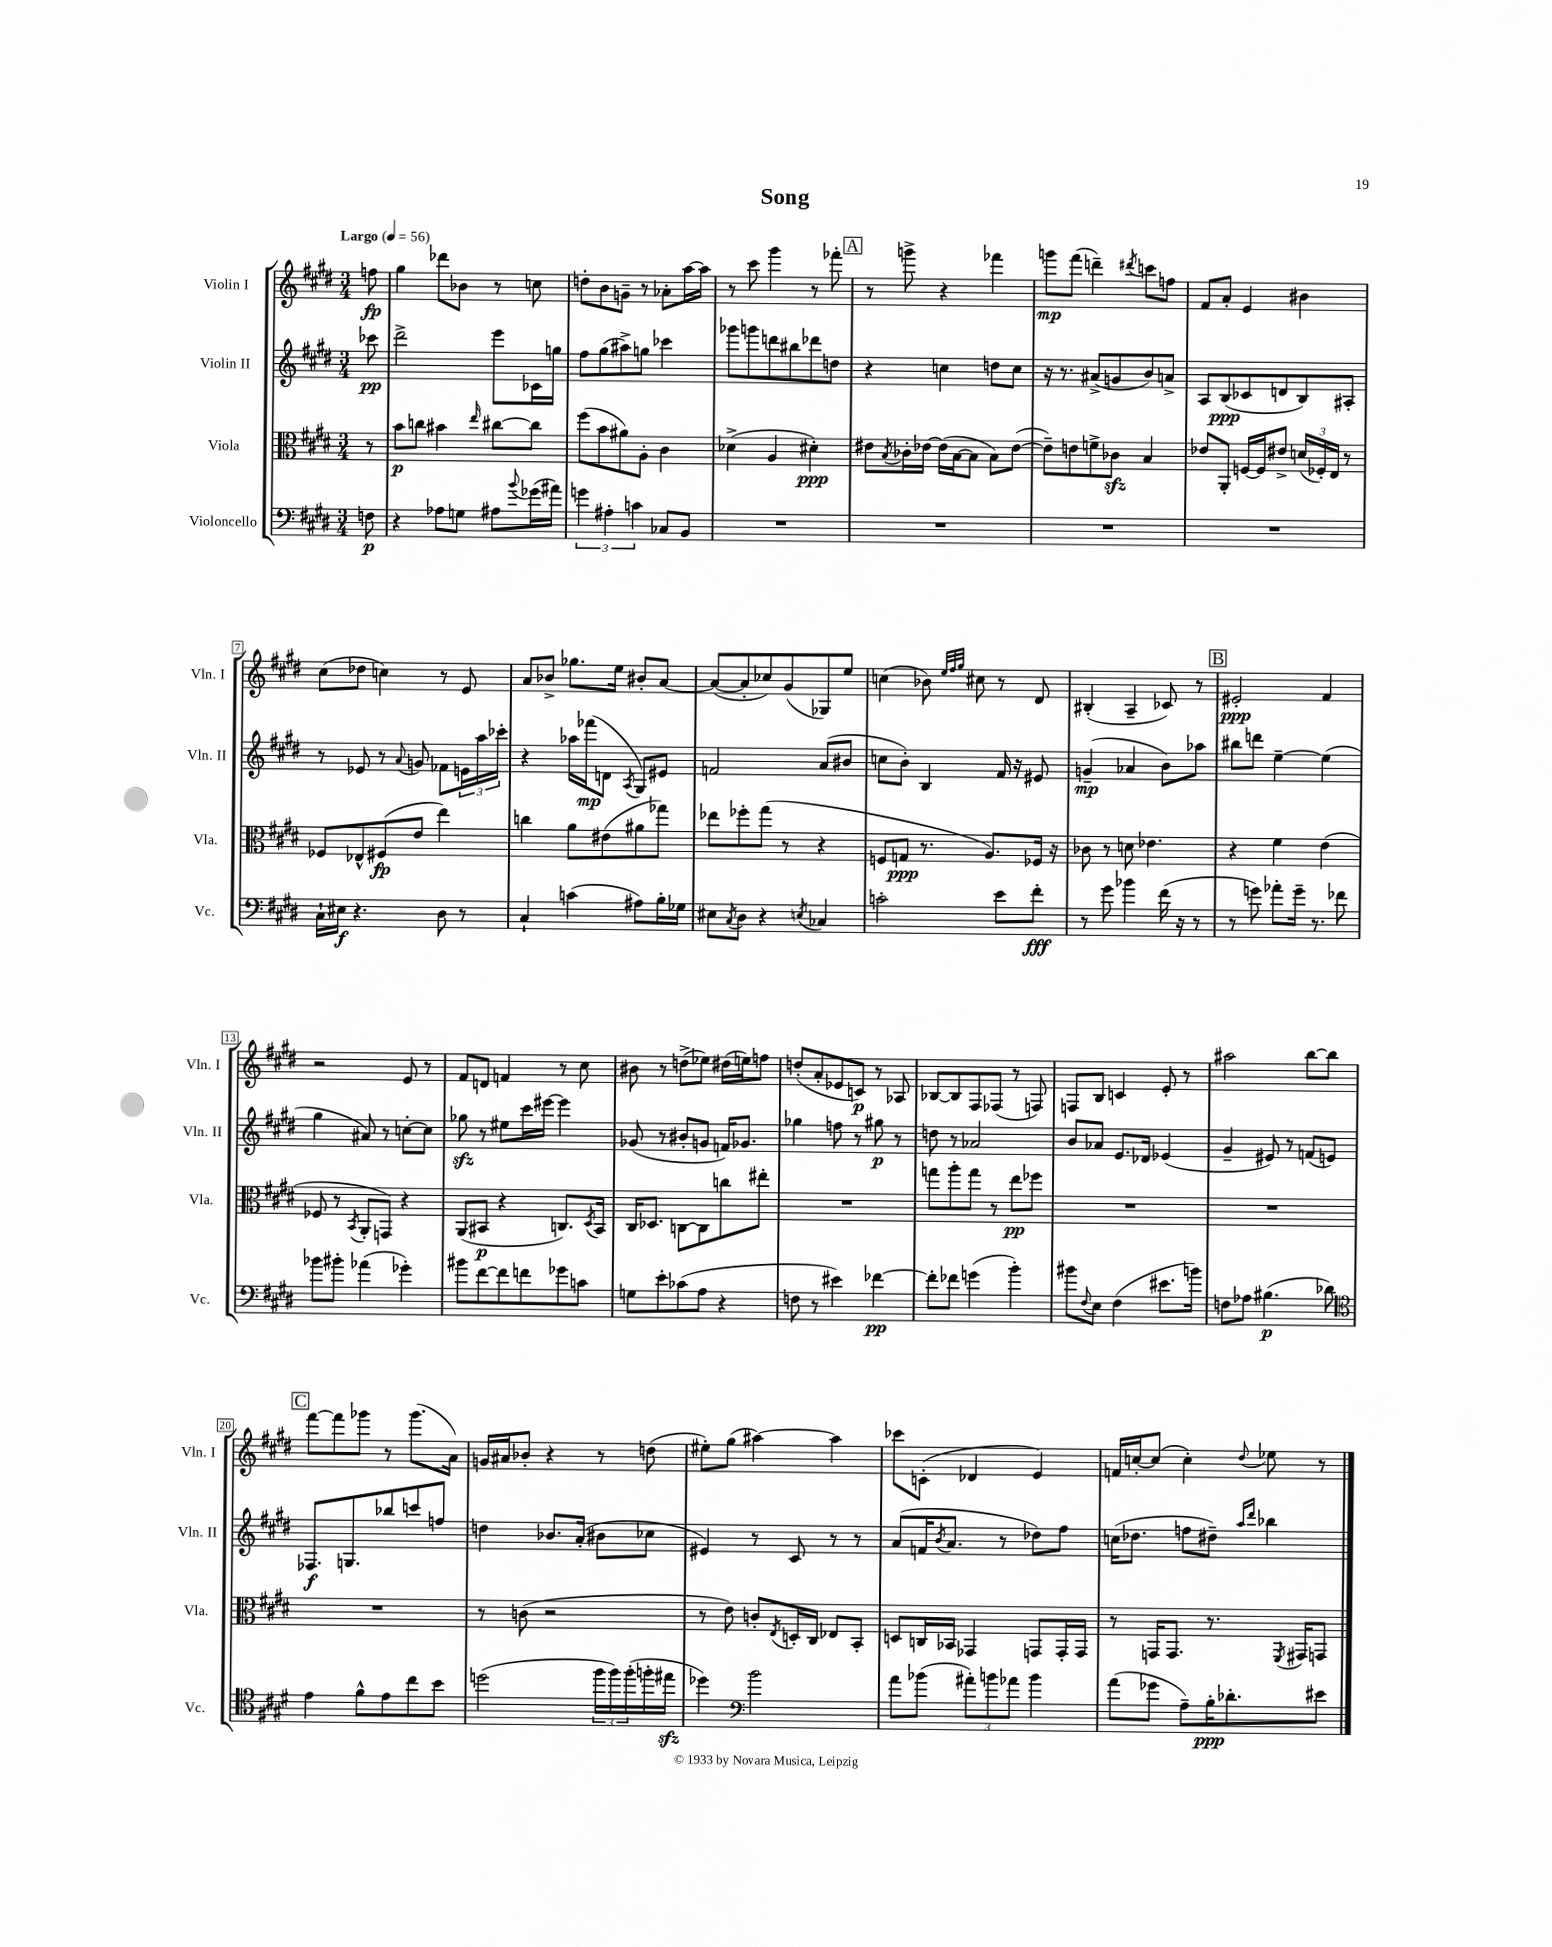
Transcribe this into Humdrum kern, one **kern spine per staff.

**kern	**dynam	**kern	**dynam	**kern	**dynam	**kern	**dynam
*part4	*part4	*part3	*part3	*part2	*part2	*part1	*part1
*staff4	*staff4	*staff3	*staff3	*staff2	*staff2	*staff1	*staff1
*I"Violoncello	*	*I"Viola	*	*I"Violin II	*	*I"Violin I	*
*I'Vc.	*	*I'Vla.	*	*I'Vln. II	*	*I'Vln. I	*
*clefF4	*	*clefC3	*	*clefG2	*	*clefG2	*
*k[f#c#g#d#]	*	*k[f#c#g#d#]	*	*k[f#c#g#d#]	*	*k[f#c#g#d#]	*
*M3/4	*	*M3/4	*	*M3/4	*	*M3/4	*
*MM56	*	*MM56	*	*MM56	*	*MM56	*
=	=	=	=	=	=	=	=
!	!	!	!	!	!	!LO:TX:a:B:t=Largo	!
8Fn\	p	8r	.	8ccc-X\	pp	8ffn\	fp
=1	=1	=1	=1	=1	=1	=1	=1
4r	.	8b\L	p	2ddd#^\	.	4gg#\	.
.	.	8ccn\J	.	.	.	.	.
8A-X\L	.	4b#X\	.	.	.	8ddd-X\L	.
8Gn\J	.	.	.	.	.	8b-X\J	.
.	.	16qqee/	.	.	.	.	.
8A#X\L	.	[8cc#X\L	.	8eee\L	.	8r	.
8qqb/	.	.	.	.	.	.	.
(16g-X\L	.	8cc#\J]	.	16c-X\L	.	8ccn\	.
16a#X\JJ)	.	.	.	16ggn\JJ	.	.	.
=2	=2	=2	=2	=2	=2	=2	=2
6gn\	.	(8ff#\L	.	8ff#\L	.	8ddn'\L	.
.	.	8b\	.	(8gg#\	.	8b\	.
6A#X'\	.	.	.	.	.	.	.
.	.	8a#X\)	.	8aa#X^\)	.	8gn~\J	.
6cn\	.	.	.	.	.	.	.
.	.	8A'\J	.	8ggn\J	.	8r	.
8C-X/L	.	4c#\	.	4ccc-X\	.	8a-X'\L	.
8BB/J	.	.	.	.	.	[16aa\L	.
.	.	.	.	.	.	16aa\JJ]	.
=3	=3	=3	=3	=3	=3	=3	=3
2.r	.	(4d-X^\	.	8ggg-X\L	.	8r	.
.	.	.	.	8gggn\	.	8ccc#\	.
.	.	4A/	.	8dddn\	.	4ggg#\	.
.	.	.	.	8bb#X\	.	.	.
.	.	4d#X'\)	ppp	8ddd-X\	.	8r	.
.	.	.	.	8ddn\J	.	8fff-X'\	.
!!LO:REH:place=s1:t=A
=4	=4	=4	=4	=4	=4	=4	=4
2.r	.	8e#X\L	.	4r	.	8r	.
.	.	8qB/	.	.	.	.	.
.	.	16c-X'\L	.	.	.	8gggn^\	.
.	.	[16e-X\JJ	.	.	.	.	.
.	.	(16e-\LL]	.	4ccn\	.	4r	.
.	.	[16B\J	.	.	.	.	.
.	.	8B\J]	.	.	.	.	.
.	.	8B\L)	.	8ddn\L	.	4fff-X\	.
.	.	([8e-\J	.	8cc\J	.	.	.
=5	=5	=5	=5	=5	=5	=5	=5
2.r	.	8e-~\L])	.	16r	.	8gggn\L	mp
.	.	.	.	8.r	.	.	.
.	.	8en\	.	.	.	(8fff#\J	.
.	.	8fn^\	.	(8a#X^/L	.	4dddn~\)	.
.	.	8c-Xzz\J	.	8gn/	.	.	.
.	.	.	.	.	.	8qddd#X/	.
.	.	4B/	.	8b/)	.	8cccn\L	.
.	.	.	.	8an^/J	.	8ffn\J	.
=6	=6	=6	=6	=6	=6	=6	=6
2.r	.	8e-X/L	.	8A/L	.	8f#/L	.
.	.	8AA'/J	.	(8B/	ppp	8a'/J	.
.	.	[16Fn/LL	.	8c-X/	.	4e/	.
.	.	16F/J]	.	.	.	.	.
.	.	8e#X^/J	.	8dn/	.	.	.
.	.	(24dn/LL	.	8B/)	.	4b#X\	.
.	.	24F-X'/)	.	.	.	.	.
.	.	24E/JJ	.	.	.	.	.
.	.	8r	.	8A#X'/J	.	.	.
!!LO:LB:g=z
=7	=7	=7	=7	=7	=7	=7	=7
16C#`\LL	.	8F-X/L	.	8r	.	(8cc#\L	.
16E#X\JJ	f	.	.	.	.	.	.
4.r	.	8E-X^^/	.	8e-X/	.	8dd-X\J	.
.	.	(8F#X/	fp	8r	.	4ccn\)	.
.	.	.	.	8qqa/	.	.	.
.	.	8e/J	.	8gn/	.	.	.
8D#\	.	4ee\)	.	8f-X\L	.	8r	.
8r	.	.	.	24en\L	.	8e/	.
.	.	.	.	24aa\	.	.	.
.	.	.	.	24ccc-X'\JJ	.	.	.
=8	=8	=8	=8	=8	=8	=8	=8
4C#`/	.	4ccn\	.	4r	.	8a/L	.
.	.	.	.	.	.	8b-X^/J	.
(4cn\	.	8a\L	.	16aa-X\LL	.	8.gg-X\L	.
.	.	.	.	(16fff-X\J	mp	.	.
.	.	(8e#X\	.	8dn\J	.	.	.
.	.	.	.	.	.	16ee\Jk	.
.	.	.	.	8qA/	.	.	.
8A#X\L)	.	8a#X\	.	8G#/L)	.	8b#X'/L	.
16B'\L	.	8gg-X\J)	.	8e#X/J	.	[8a/J	.
16G-X\JJ	.	.	.	.	.	.	.
=9	=9	=9	=9	=9	=9	=9	=9
8E#X\L	.	8ee-X\L	.	2fn/	.	(8a/L_	.
8qC#/	.	.	.	.	.	.	.
8D#\J	.	8ff-X'\	.	.	.	8a'/]	.
4r	.	(8gg#\J	.	.	.	8cc-X/)	.
.	.	8r	.	.	.	(8g#/	.
8qEn/	.	.	.	.	.	.	.
4C-X/	.	4r	.	(8a/L	.	8G-X/)	.
.	.	.	.	8b#X/J	.	8ee/J	.
=10	=10	=10	=10	=10	=10	=10	=10
2cn'\	.	8Fn/L	.	8ccn\L	.	(4ccn\	.
.	.	8Gn/J	ppp	8b'\J)	.	.	.
.	.	8.r	.	4B/	.	8b-X\)	.
.	.	.	.	.	.	32qqee/LLL	.
.	.	.	.	.	.	32qqff#/	.
.	.	.	.	.	.	32qqgg#/JJJ	.
.	.	.	.	.	.	8cc#X\	.
.	.	8.A/L)	.	.	.	.	.
8e\L	.	.	.	16f#/	.	8r	.
.	.	.	.	16r	.	.	.
8f#'\J	fff	16F-X/Jk	.	8e#X/	.	8d#/	.
.	.	16r	.	.	.	.	.
=11	=11	=11	=11	=11	=11	=11	=11
8r	.	8c-X\	.	(4gn~/	mp	(4B#X'/	.
8g#\	.	8r	.	.	.	.	.
4b-X\	.	8dn\	.	4a-X/	.	4A~/	.
.	.	4.e-X\	.	.	.	.	.
(16f#\	.	.	.	8b\L)	.	8c-X/)	.
16r	.	.	.	.	.	.	.
8r	.	.	.	8aa-X\J	.	8r	.
!!LO:REH:place=s1:t=B
=12	=12	=12	=12	=12	=12	=12	=12
8r	.	4r	.	8bb#X\L	.	2e#X'/	ppp
8gn\)	.	.	.	8dddn\J	.	.	.
8a-X'\L	.	4f#\	.	[4ee~\	.	.	.
16g~\Jk	.	.	.	.	.	.	.
8.r	.	.	.	.	.	.	.
.	.	(4e\	.	(4ee\]	.	4f#/	.
8f-X\	.	.	.	.	.	.	.
!!LO:LB:g=z
=13	=13	=13	=13	=13	=13	=13	=13
8b-X\L	.	8F-X/	.	4gg#\	.	2r	.
8b#X'\J	.	8r	.	.	.	.	.
.	.	8qBB/	.	.	.	.	.
(4a-X\	.	8AA'/L	.	8a#X/)	.	.	.
.	.	8GGn/J)	.	8r	.	.	.
4g-X'\)	.	4r	.	[8ccn'\L	.	8e/	.
.	.	.	.	8cc\J]	.	8r	.
=14	=14	=14	=14	=14	=14	=14	=14
8b#X\L	.	(8AA/L	.	8gg-Xzz\	.	8f#/L	.
[8f#\	.	8BB#X/J	p	8r	.	8dn/J	.
8f#\]	.	4r	.	8ee#X\L	.	4fn/	.
8fn\	.	.	.	16ccc#\L	.	.	.
.	.	.	.	[16eee#X\JJ	.	.	.
8g-X\	.	8.Cn/L)	.	4eee#\]	.	8r	.
8cn\J	.	.	.	.	.	8cc#\	.
.	.	8qD#/	.	.	.	.	.
.	.	16BB#/Jk	.	.	.	.	.
=15	=15	=15	=15	=15	=15	=15	=15
8Gn\L	.	16C#/KL	.	(8g-X/	.	8b#X\	.
.	.	8.D-X/J	.	.	.	.	.
8e'\	.	.	.	8r	.	8r	.
(8c-X\	.	[8Cn\L	.	8b#X'/L	.	(8ddn^\L	.
8A\J	.	8C\]	.	8gn/J	.	8ee-X\J)	.
4r	.	8ccn\	.	16fn/KL)	.	(16dd#X\LL	.
.	.	.	.	8.g-X/J	.	16een\J)	.
.	.	8ee#X'\J	.	.	.	8ffn\J	.
=16	=16	=16	=16	=16	=16	=16	=16
8Fn\	.	2.r	.	4gg-X\	.	(8ddn'/L	.
8r	.	.	.	.	.	8a'/	.
4e#X\)	.	.	.	8ffn\	.	8e-X/	.
.	.	.	.	8r	.	8cn/J)	p
[4f-X\	pp	.	.	8gg#X\	p	8r	.
.	.	.	.	8r	.	8A-X/	.
=17	=17	=17	=17	=17	=17	=17	=17
8f-'\L]	.	8ggn\L	.	8ddn\	.	[8B-X/L	.
8f-X\J	.	8aa'\	.	8r	.	8B-/]	.
(4gn\	.	8gg\J	.	2a-X/	.	8F#/	.
.	.	8r	.	.	.	(8F-X/J	.
4b'\)	.	8ee\L	pp	.	.	8r	.
.	.	8ff-X\J	.	.	.	8Fn/)	.
=18	=18	=18	=18	=18	=18	=18	=18
8b#X\L	.	2.r	.	8b/L	.	8Fn/L	.
8qqF#/	.	.	.	.	.	.	.
8E\J	.	.	.	8a-X/J	.	8B/J	.
(4F#\	.	.	.	8.e/L	.	4cn/	.
.	.	.	.	16d-X/Jk	.	.	.
8.e#X\L	.	.	.	(4e-X/	.	8e'/	.
.	.	.	.	.	.	8r	.
16bn\Jk)	.	.	.	.	.	.	.
=19	=19	=19	=19	=19	=19	=19	=19
8Fn\L	.	2.r	.	4g#~/	.	2aa#X\	.
8A-X\J	.	.	.	.	.	.	.
(4.B#X\	p	.	.	8e#X/)	.	.	.
.	.	.	.	8r	.	.	.
.	.	.	.	(8fn/L	.	[8bb\L	.
8d-X\)	.	.	.	8en/J)	.	8bb\J]	.
!!LO:LB:g=z
!!LO:REH:place=s1:t=C
=20	=20	=20	=20	=20	=20	=20	=20
*clefC4	*	*	*	*	*	*	*
4e\	.	2.r	.	8.F-X/L	f	[8fff#\L	.
.	.	.	.	.	.	8fff#\]	.
.	.	.	.	8.Gn/	.	.	.
8f#^^\L	.	.	.	.	.	8ggg-X\J	.
8e\	.	.	.	8bb-X/	.	8r	.
8cc#\	.	.	.	8cccn/	.	(8.ggg-\L	.
8b\J	.	.	.	8ffn/J	.	.	.
.	.	.	.	.	.	16a\Jk)	.
=21	=21	=21	=21	=21	=21	=21	=21
(2ddn\	.	8r	.	4ddn\	.	16gn/LL	.
.	.	.	.	.	.	16a#X/J	.
.	.	(8cn\	.	.	.	8b-X'/J	.
.	.	2r	.	8.b-X/L	.	4r	.
.	.	.	.	(16a'/Jk	.	.	.
24ff#\LL	.	.	.	8b#X\L	.	8r	.
24ff#\)	.	.	.	.	.	.	.
(24ff#'\	.	.	.	.	.	.	.
16ffn'\	.	.	.	8cc-X\J	.	(8ddn\	.
16ee#Xzz\JJ	.	.	.	.	.	.	.
=22	=22	=22	=22	=22	=22	=22	=22
4dd-X\)	.	8r	.	4e#X/)	.	8ee#X'\L)	.
.	.	8e\)	.	.	.	(8gg#\J	.
*clefF4	*	*	*	*	*	*	*
2b\	.	8cn'/L	.	8r	.	[4aa#X\)	.
.	.	8qE/	.	.	.	.	.
.	.	16Dn'/L	.	8c#/	.	.	.
.	.	16C#/JJ	.	.	.	.	.
.	.	8E-X/L	.	8r	.	4aa#\]	.
.	.	8BB'/J	.	8r	.	.	.
=23	=23	=23	=23	=23	=23	=23	=23
8a\L	.	8Dn/L	.	(8a/L	.	8ccc-X\L	.
(8b-X\J	.	16Cn/L	.	16fn/K	.	(8cn'\J	.
.	.	.	.	8qb/	.	.	.
.	.	16BB-X/JJ	.	8.a/J	.	.	.
12a#X'\L)	.	4GG-X/	.	.	.	4d-X/	.
12bn\	.	.	.	.	.	.	.
.	.	.	.	8r	.	.	.
12a-X\J	.	.	.	.	.	.	.
4b\	.	8GGn/L	.	8dd-X\L)	.	4e/)	.
.	.	16GG'/L	.	8ff#\J	.	.	.
.	.	16GG/JJ	.	.	.	.	.
=24	=24	=24	=24	=24	=24	=24	=24
(8a\L	.	8r	.	(16ccn\KL	.	16fn/LL	.
.	.	.	.	8.dd-X\J	.	[16ccn'/J	.
8g-X\J	.	16GGn/KL	.	.	.	(8cc/J]	.
.	.	8.GG/J	.	.	.	.	.
8A~\L)	.	.	.	8ffn\L	.	4cc'\)	.
16B'\K	ppp	8.r	.	8dd#X~\J)	.	.	.
8.d-X'\	.	.	.	.	.	.	.
.	.	.	.	16qqaa/LL	.	.	.
.	.	.	.	16qqddd#/JJ	.	8qqdd#/	.
.	.	.	.	4bb-X\	.	8ee-X\	.
.	.	8qFF#/	.	.	.	.	.
.	.	16GG#X/KL	.	.	.	.	.
8e#X\J	.	8GGn/J	.	.	.	8r	.
==	==	==	==	==	==	==	==
*-	*-	*-	*-	*-	*-	*-	*-
